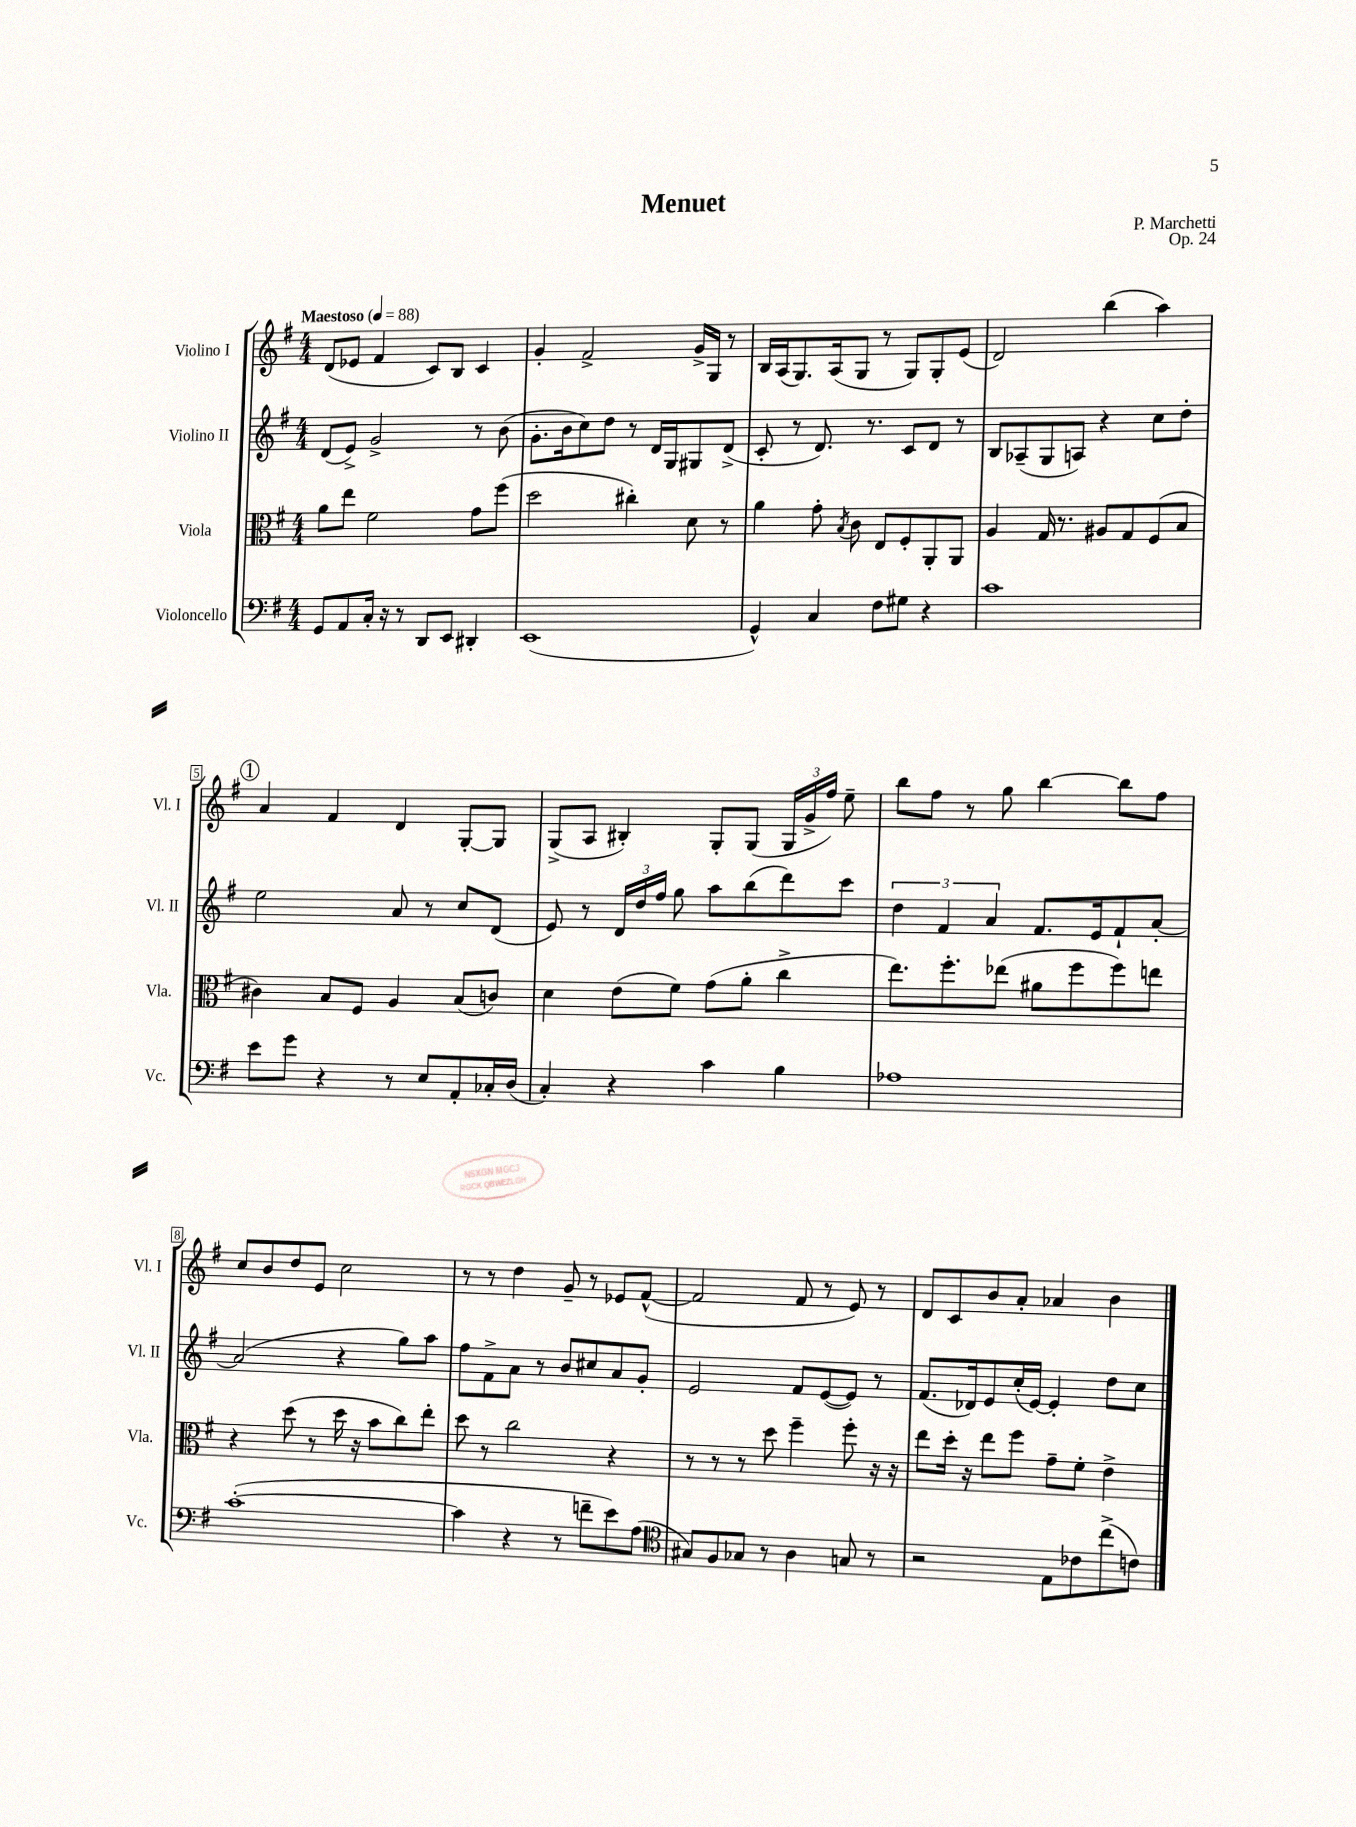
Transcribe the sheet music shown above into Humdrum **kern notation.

**kern	**kern	**kern	**kern
*part4	*part3	*part2	*part1
*staff4	*staff3	*staff2	*staff1
*I"Violoncello	*I"Viola	*I"Violino II	*I"Violino I
*I'Vc.	*I'Vla.	*I'Vl. II	*I'Vl. I
*clefF4	*clefC3	*clefG2	*clefG2
*k[f#]	*k[f#]	*k[f#]	*k[f#]
*M4/4	*M4/4	*M4/4	*M4/4
*MM88	*MM88	*MM88	*MM88
=1	=1	=1	=1
!	!	!	!LO:TX:a:B:t=Maestoso
8GG/L	8a\L	(8d/L	(8d/L
8AA/	8ee\J	8e^/J)	8e-X/J
16C'/Jk	2f#\	2g^/	4f#/
16r	.	.	.
8r	.	.	.
8DD/L	.	.	8c/L)
8EE/J	.	.	8B/J
4DD#X'/	8g\L	8r	4c/
.	(8ff#\J	(8b\	.
=2	=2	=2	=2
(1EE	2dd\	8.g'\L	4g'/
.	.	16b\k	.
.	.	8cc\)	2f#^/
.	.	8dd\J	.
.	4cc#X'\)	8r	.
.	.	16d/LL	.
.	.	16G/J	.
.	8d\	8G#X/	16g^/LL
.	.	.	16G/JJ
.	8r	(8d^/J	8r
=3	=3	=3	=3
4GG^^/)	4a\	8c'/	16B/LL
.	.	.	(16A/J
.	.	8r	8.G/)
4C/	8g'\	8.d/)	.
.	.	.	(16A/k
.	8qB/	.	.
.	8c\	.	8G/J
.	.	8.r	.
8F#\L	8E/L	.	8r
8G#X\J	8F#'/	8c/L	8G/L)
4r	8AA'/	8d/J	8G'/
.	8AA/J	8r	(8e/J
=4	=4	=4	=4
1c	4A/	8B/L	2d/)
.	.	(8A-X~/	.
.	16G/	8G/	.
.	8.r	.	.
.	.	8An/J)	.
.	8A#X/L	4r	(4bb\
.	8G/	.	.
.	(8F#/	8cc\L	4aa\)
.	8B/J	8dd'\J	.
!!LO:LB:g=z
!!LO:REH:place=s1:t=1
=5	=5	=5	=5
8e\L	4c#X\)	2ee\	4a/
8g\J	.	.	.
4r	8B/L	.	4f#/
.	8F#/J	.	.
8r	4A/	8a/	4d/
8E/L	.	8r	.
8AA'/	(8B/L	8cc/L	[8G'/L
16C-X'/L	8cn/J)	(8d/J	8G/J]
(16D/JJ	.	.	.
=6	=6	=6	=6
4C'/)	4d\	8e/)	(8G^/L
.	.	8r	8A/J
4r	(8e\L	24d/LL	4B#X'/)
.	.	24dd/	.
.	.	24ff#/JJ	.
.	8f#\J)	8gg\	.
4c\	(8g\L	8aa\L	8G'/L
.	8a'\J	(8bb\	(8G/J
4B\	4cc^\	8ddd\)	24G/LL
.	.	.	24g^/
.	.	.	24ff#/JJ)
.	.	8ccc\J	8ee~\
=7	=7	=7	=7
1A-X	8.ee\L)	6dd\	8bb\L
.	.	.	8ff#\J
.	.	6f#/	.
.	8.ff#'\	.	.
.	.	.	8r
.	.	6a/	.
.	(8ee-X\J	.	8gg\
.	8a#X\L	8.f#/L	[4bb\
.	8ff#\	.	.
.	.	16e/k	.
.	8ff#\)	8f#`/	8bb\L]
.	8een\J	[8a'/J	8ff#\J
!!LO:LB:g=z
=8	=8	=8	=8
([1c'	4r	(2a/]	8cc/L
.	.	.	8b/
.	(8dd\	.	8dd/
.	8r	.	8e/J
.	16dd\	4r	2cc\
.	16r	.	.
.	8b\L	.	.
.	8cc\)	8gg\L)	.
.	8ee'\J	8aa\J	.
=9	=9	=9	=9
4c\]	8dd\	8ff#\L	8r
.	8r	8f#^\	8r
4r	2cc\	8a\J	4dd\
.	.	8r	.
8r	.	8b/L	8g~/
8fn~\L	.	8cc#X/	8r
8e\)	4r	8a/	8e-X/L
(8A\J	.	8g'/J	([8f#^^/J
=10	=10	=10	=10
*clefC4	*	*	*
8G#X/L)	8r	2e/	2f#/]
8F#/	8r	.	.
8G-X/J	8r	.	.
8r	8dd\	.	.
4A\	4ff#~\	8f#/L	8f#/
.	.	([8e/	8r
8Gn/	8ff#'\	8e/J])	8e/)
8r	16r	8r	8r
.	16r	.	.
=11	=11	=11	=11
2r	8ee\L	(8.f#/L	8d/L
.	16dd'\Jk	.	8c/
.	16r	16d-X/k)	.
.	8ee\L	8e/	8b/
.	8ff#\J	(16cc'/L	8a'/J
.	.	[16e/JJ)	.
8E\L	8g~\L	4e'/]	4a-X/
8c-X\	8f#'\J	.	.
(8cc^\	4e^\	8dd\L	4b\
8cn\J)	.	8cc\J	.
==	==	==	==
*-	*-	*-	*-
